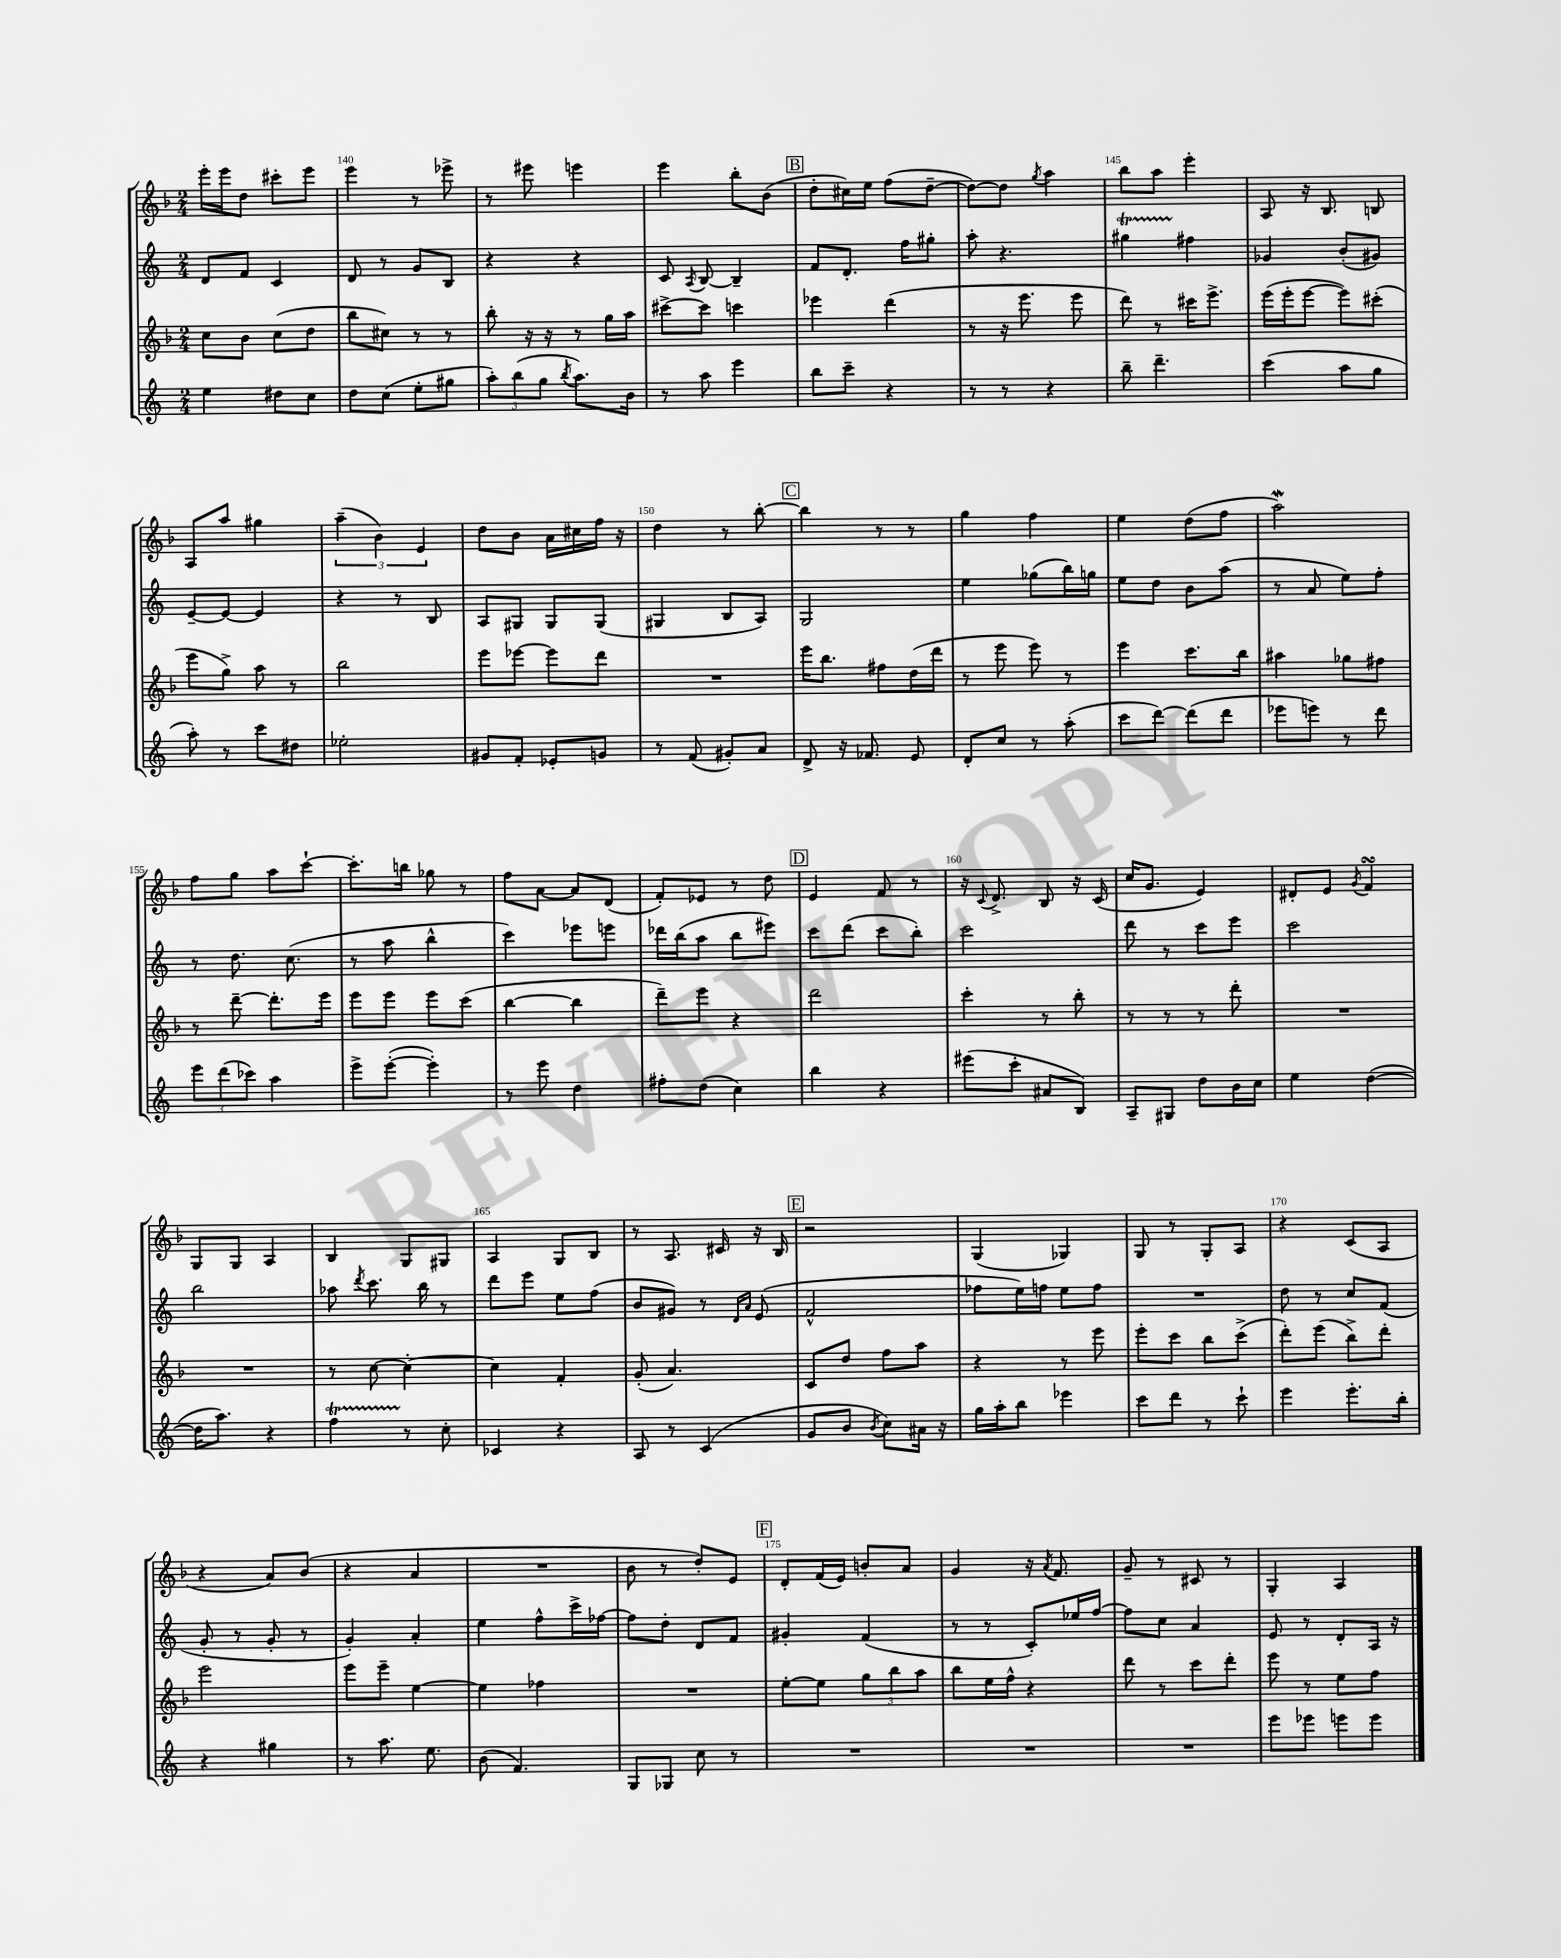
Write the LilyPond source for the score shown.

<<
\new StaffGroup <<
\new Staff = "s0" {
    \clef treble \key f \major \numericTimeSignature \time 2/4
    \autoBeamOff e'''16[-. e'''16 d''8] cis'''8[-. e'''8] |
    e'''4 r8 ees'''8-> |
    r8 eis'''8 e'''4 |
    e'''4 bes''8[-. bes'8]( |
    \mark \markup { \box "B" } d''8[-. cis''16) e''16] f''8[( d''8]~-- |
    d''8[~) d''8] \acciaccatura { g''8 } a''4 |
    bes''8[ a''8] e'''4-. |
    a8 r16 bes8. b8 |
    a8[ a''8] gis''4 |
    \tuplet 3/2 { a''4--( bes'4) e'4 } |
    d''8[ bes'8] a'16[ cis''16 f''16] r16 |
    d''4 r8 bes''8~-. |
    \mark \markup { \box "C" } bes''4 r8 r8 |
    g''4 f''4 |
    e''4 d''8[( f''8] |
    a''2\mordent) |
    f''8[ g''8] a''8[ c'''8]~-! |
    c'''8.[-. b''16] ges''8 r8 |
    f''8[ a'8]~ a'8[ d'8]( |
    f'8[-.) ees'8] r8 d''8 |
    \mark \markup { \box "D" } e'4 f'8 r8 |
    r16 \appoggiatura { c'8 } d'8.-> bes8 r16 c'16( |
    c''16[ g'8.] e'4) |
    dis'8[-. e'8] \acciaccatura { g'8 } f'4\turn |
    g8[ g8] a4 |
    bes4 g8[ gis8] |
    a4 g8[ bes8] |
    r8 a8. cis'16 r16 bes16 |
    \mark \markup { \box "E" } r2 |
    g4( ges4) |
    g8 r8 g8[-. a8] |
    r4 c'8[( a8] |
    r4 a'8[) bes'8]( |
    r4 a'4 |
    R2 |
    bes'8 r8 d''8[-.) e'8] |
    \mark \markup { \box "F" } d'8[-. f'16( e'16]) b'8[-. a'8] |
    g'4 r16 \acciaccatura { a'8 } f'8. |
    g'8-- r8 cis'8 r8 |
    g4-. a4 \bar "|." |
}
\new Staff = "s1" {
    \clef treble \key c \major \numericTimeSignature \time 2/4
    \autoBeamOff d'8[ f'8] c'4 |
    d'8 r8 g'8[ b8] |
    r4 r4 |
    c'8 \acciaccatura { a8 } b8~ b4-- |
    \mark \markup { \box "B" } f'8[ d'8.]-. f''16[ gis''8]-. |
    a''8-. r4. |
    gis''4\startTrillSpan fis''4\stopTrillSpan |
    ges'4 b'8[-.( gis'8]) |
    e'8[~-- e'8]~ e'4 |
    r4 r8 b8 |
    a8[ gis8] gis8[ gis8]( |
    gis4 b8[ a8]) |
    \mark \markup { \box "C" } g2 |
    e''4 ges''8[( b''16) g''16] |
    e''8[ d''8] b'8[ a''8]( |
    r8 a'8 e''8[) f''8]-. |
    r8 d''8. c''8.( |
    r8 a''8 b''4-^ |
    c'''4) ees'''8[ e'''8] |
    des'''16[ b''16( a''8] b''8[ eis'''8]) |
    \mark \markup { \box "D" } c'''8[ d'''8]( c'''8[ b''8]-.) |
    c'''2 |
    d'''8 r8 c'''8[ e'''8] |
    c'''2 |
    b''2 |
    aes''8 \acciaccatura { d'''8 } c'''8. b''16 r8 |
    d'''8[ e'''8] e''8[ f''8]( |
    b'8[ gis'8]) r8 \grace { d'16[ a'16] } e'8( |
    \mark \markup { \box "E" } f'2-^ |
    fes''8[ e''16) f''16] e''8[ f''8] |
    R2 |
    d''8 r8 c''8[ f'8]( |
    g'8-. r8 g'8-. r8 |
    g'4-.) a'4-. |
    e''4 f''8[-^ c'''16-> fes''16]~ |
    fes''8[ d''8]-. d'8[ f'8] |
    \mark \markup { \box "F" } gis'4-. f'4( |
    r8 r8 c'8[-.) ees''16 f''16]~ |
    f''8[ c''8] a'4 |
    e'8 r8 d'8[-. a16] r16 \bar "|." |
}
\new Staff = "s2" {
    \clef treble \key f \major \numericTimeSignature \time 2/4
    \autoBeamOff c''8[ bes'8] c''8[( d''8] |
    bes''8[ cis''8]) r8 r8 |
    bes''8-. r16 r16 r8 g''16[ a''16] |
    cis'''8[~-> cis'''8] c'''4 |
    \mark \markup { \box "B" } ees'''4 d'''4( |
    r8 r16 e'''8. e'''8 |
    d'''8) r8 cis'''16[ e'''8.]-> |
    e'''16[( e'''16-. e'''8]~ e'''8[) cis'''8]-.( |
    e'''8[ g''8]->) a''8 r8 |
    bes''2 |
    e'''8[ ees'''8]~ ees'''8[ d'''8] |
    R2 |
    \mark \markup { \box "C" } e'''16[ bes''8.] fis''8[ d''16( d'''16] |
    r8 e'''8 e'''8) r8 |
    e'''4 c'''8.[ bes''16] |
    ais''4 ges''8[ fis''8] |
    r8 d'''8~-- d'''8.[-. e'''16] |
    e'''8[ e'''8] e'''8[ c'''8]( |
    bes''4~ bes''4 |
    d'''8[--) e'''8] r4 |
    \mark \markup { \box "D" } d'''2 |
    c'''4-. r8 bes''8-. |
    r8 r8 r8 d'''8-. |
    R2 |
    R2 |
    r8 c''8~ c''4~-. |
    c''4 f'4-. |
    g'8-.( a'4.) |
    \mark \markup { \box "E" } c'8[ d''8] f''8[ a''8] |
    r4 r8 e'''8 |
    e'''8[-. c'''8] bes''8[ c'''8]->( |
    d'''8[-.) e'''8]( bes''8[->) d'''8]-. |
    e'''2 |
    e'''8[ e'''8]-- e''4~ |
    e''4 fes''4 |
    R2 |
    \mark \markup { \box "F" } e''8[~-. e''8] \tuplet 3/2 { g''8[ bes''8 a''8] } |
    bes''8[ e''16 f''16]-^ r4 |
    d'''8 r8 c'''8[ d'''8]-. |
    e'''8 r8 e''8[ f''8] \bar "|." |
}
\new Staff = "s3" {
    \clef treble \key c \major \numericTimeSignature \time 2/4
    \autoBeamOff e''4 dis''8[ c''8] |
    d''8[ c''8]( e''8[-. gis''8] |
    \tuplet 3/2 { a''8[-.) b''8( g''8] } \acciaccatura { b''8 } a''8.[) b'16] |
    r8 a''8 e'''4 |
    \mark \markup { \box "B" } b''8[ c'''8]-- r4 |
    r8 r8 r4 |
    b''8-- d'''4.-- |
    c'''4( a''8[ g''8] |
    a''8-.) r8 c'''8[ dis''8] |
    ees''2-. |
    gis'8[ f'8]-. ees'8[-. g'8] |
    r8 f'8( gis'8[-.) a'8] |
    \mark \markup { \box "C" } d'8-> r16 fes'8. e'8 |
    d'8[-. c''8] r8 a''8-.( |
    c'''8[ d'''8]~) d'''8[( d'''8] |
    ees'''8[ e'''8]) r8 d'''8 |
    \tuplet 3/2 { e'''8[ d'''8( ces'''8]) } a''4 |
    e'''8[-> e'''8]~-.( e'''4-.) |
    r8 e'''8 d''4 |
    fis''8[-. d''8]( c''4) |
    \mark \markup { \box "D" } b''4 r4 |
    eis'''8[( c'''8]-. ais'8[ b8]) |
    a8[-- gis8] d''8[ b'16 c''16] |
    e''4 d''4~( |
    d''16[ a''8.]) r4 |
    f''4\startTrillSpan r8\stopTrillSpan c''8-. |
    ces'4 r4 |
    a8 r8 c'4( |
    \mark \markup { \box "E" } g'8[ b'8] \acciaccatura { b'8 } c''8[) ais'16] r16 |
    g''16[ a''16-. b''8] ees'''4 |
    c'''8[ d'''8] r8 c'''8-! |
    e'''4 e'''8.[-. b''16]-. |
    r4 gis''4 |
    r8 a''8. e''8. |
    b'8( f'4.) |
    g8[ ges8] c''8 r8 |
    \mark \markup { \box "F" } R2 |
    R2 |
    R2 |
    e'''8[ ees'''8] e'''8[ e'''8] \bar "|." |
}
>>
>>
\layout { \context { \Score currentBarNumber = #139 \override BarNumber.break-visibility = ##(#f #t #t) barNumberVisibility = #(every-nth-bar-number-visible 5) } }
